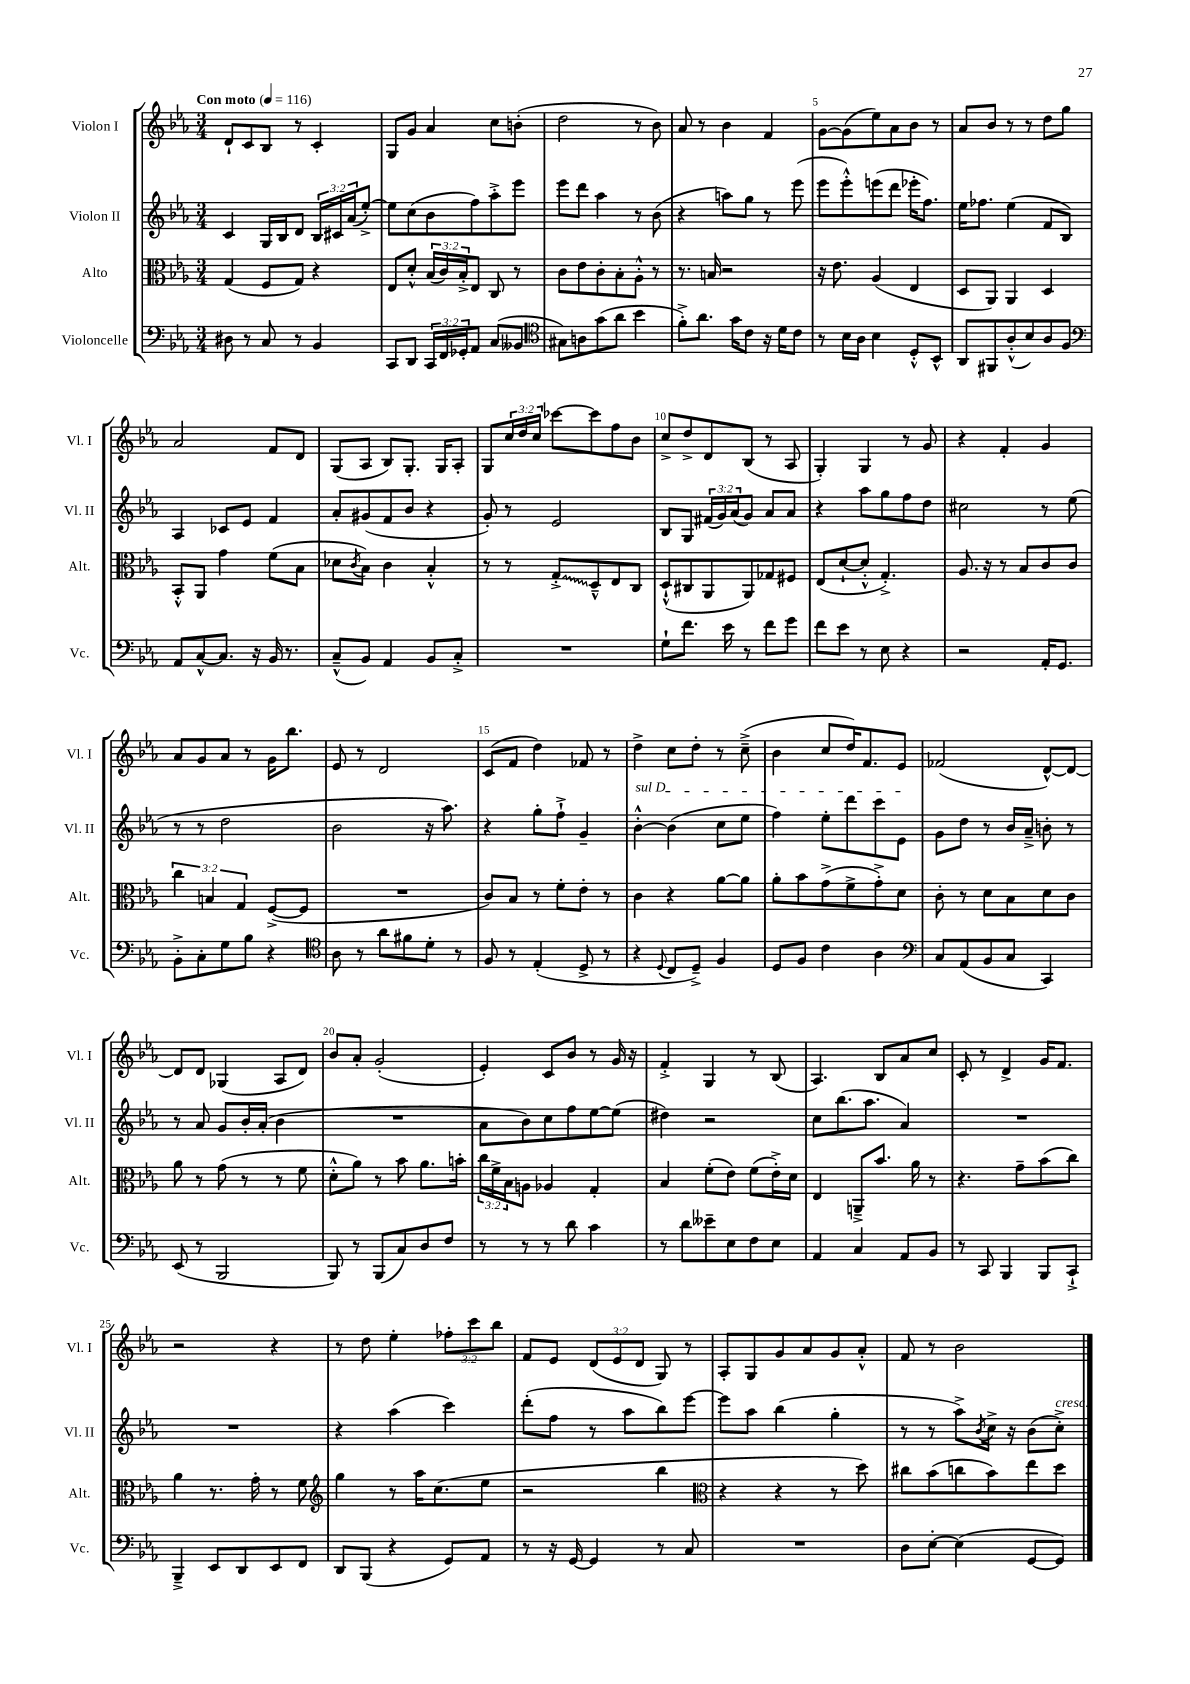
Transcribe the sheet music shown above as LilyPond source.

<<
\new StaffGroup <<
\new Staff = "s0" \with { instrumentName = "Violon I" shortInstrumentName = "Vl. I" } {
    \clef treble \key ees \major \numericTimeSignature \time 3/4 \override Staff.TupletNumber.text = #tuplet-number::calc-fraction-text \tempo "Con moto" 4 = 116
    d'8-! c'8 bes8 r8 c'4-. |
    g8 g'8 aes'4 c''8 b'8-.( |
    d''2 r8 bes'8) |
    aes'8 r8 bes'4 f'4 |
    g'8~ g'8( ees''8) aes'8 bes'8 r8 |
    aes'8 bes'8 r8 r8 d''8 g''8 |
    aes'2 f'8 d'8 |
    g8( aes8 bes8) g8.-. g16 aes8-. |
    g8 \tuplet 3/2 { c''16 d''16 c''16 } ces'''8~ ces'''8 f''8 bes'8 |
    c''8-> d''8-> d'8 bes8( r8 aes8 |
    g4-.) g4 r8 g'8 |
    r4 f'4-. g'4 |
    aes'8 g'8 aes'8 r8 g'16 bes''8. |
    ees'8 r8 d'2 |
    c'8( f'8 d''4) fes'8 r8 |
    d''4-> c''8 d''8-. r8 c''8--->( |
    bes'4 c''8 d''16) f'8. ees'8 |
    fes'2( d'8~-^) d'8~ |
    d'8 d'8 ges4( aes8 d'8) |
    bes'8 aes'8-. g'2-.( |
    ees'4-.) c'8 bes'8 r8 g'16 r16 |
    f'4-.-> g4 r8 bes8( |
    aes4.) bes8 aes'8 c''8 |
    c'8-. r8 d'4-> g'16 f'8. |
    r2 r4 |
    r8 d''8 ees''4-. \tuplet 3/2 { fes''8-. c'''8 bes''8 } |
    f'8 ees'8 \tuplet 3/2 { d'8( ees'8 d'8 } g8) r8 |
    aes8-. g8 g'8 aes'8 g'8 aes'8-.-^ |
    f'8 r8 bes'2 \bar "|." |
}
\new Staff = "s1" \with { instrumentName = "Violon II" shortInstrumentName = "Vl. II" } {
    \clef treble \key ees \major \numericTimeSignature \time 3/4 \override Staff.TupletNumber.text = #tuplet-number::calc-fraction-text
    c'4 g16 bes16 d'8 \tuplet 3/2 { bes16 cis'16 aes'16( } ees''8~-.->) |
    ees''8 c''8( bes'8 f''8) aes''8-.-> ees'''8 |
    ees'''8 d'''8 aes''4 r8 bes'8( |
    r4 a''8) g''8 r8 ees'''8( |
    ees'''8 ees'''8-.-^) e'''8( d'''8 ees'''16-. f''8.) |
    ees''16 fes''8. ees''4( f'8 bes8) |
    aes4 ces'8 ees'8 f'4 |
    aes'8-. gis'8( f'8 bes'8 r4 |
    g'8-.) r8 ees'2 |
    bes8 g8 \tuplet 3/2 { fis'16( g'16) aes'16( } g'8) aes'8 aes'8 |
    r4 aes''8 g''8 f''8 d''8 |
    cis''2 r8 ees''8( |
    r8 r8 d''2 |
    bes'2 r16 aes''8.) |
    r4 g''8-. f''8-!-> g'4-- |
    \once \override TextSpanner.bound-details.left.text = \markup { \italic "sul D" } bes'4~-.-^\startTextSpan bes'4( c''8 ees''8 |
    f''4) ees''8-. d'''8 c'''8 ees'8\stopTextSpan |
    g'8 d''8 r8 bes'16 aes'16---> b'8-. r8 |
    r8 aes'8 g'8 bes'16-. aes'16-.( bes'4 |
    R2. |
    aes'8 bes'8) c''8 f''8 ees''8~ ees''8( |
    dis''4) r2 |
    c''8 bes''8.( aes''8. aes'4) |
    R2. |
    R2. |
    r4 aes''4( c'''4) |
    d'''8-.( f''8 r8 aes''8 bes''8) ees'''8~ |
    ees'''8 aes''8 bes''4( g''4-. |
    r8 r8 aes''8->) \acciaccatura { bes'8 } c''16-> r16 bes'8( c''8-.->^\markup { \italic "cresc." }) \bar "|." |
}
\new Staff = "s2" \with { instrumentName = "Alto" shortInstrumentName = "Alt." } {
    \clef alto \key ees \major \numericTimeSignature \time 3/4 \override Staff.TupletNumber.text = #tuplet-number::calc-fraction-text
    g4( f8 g8) r4 |
    ees8 d'8-.-^ \tuplet 3/2 { bes16( c'16) bes16-.-> } ees8 c8 r8 |
    c'8 ees'8 c'8-. bes8-. aes8-.-^ r8 |
    r8. b16 r2 |
    r16 ees'8. aes4( ees4 |
    d8 aes,8) aes,4 d4 |
    bes,8-.-^ aes,8 g'4 f'8( bes8 |
    des'8 \acciaccatura { c'8 } bes8) c'4 bes4-.-^ |
    r8 r8 \once \override Glissando.style = #'zigzag g8-.->\glissando d8---^ ees8 c8 |
    d8-!-^( cis8 aes,8 aes,8) ges8 fis8 |
    ees8( d'8~-! d'8-.-^ g4.-.->) |
    aes8. r16 r8 bes8 c'8 c'8 |
    \tuplet 3/2 { c''4 b4 g4 } f8~->( f8 |
    R2. |
    c'8) bes8 r8 f'8-. ees'8-. r8 |
    c'4 r4 aes'8~ aes'8 |
    aes'8-. bes'8 g'8->( f'8-> g'8-.->) d'8 |
    c'8-. r8 d'8 bes8 d'8 c'8 |
    aes'8 r8 g'8( r8 r8 f'8 |
    d'8-.-^ aes'8) r8 bes'8 aes'8. b'16-. |
    \tuplet 3/2 { c''16 f'16-> bes16 } a8 aes4 g4-. |
    bes4 f'8-.( ees'8) f'8( ees'16-.->) d'16 |
    ees4 a,8---> bes'8. aes'16 r8 |
    r4. g'8-- bes'8( c''8) |
    aes'4 r8. g'16-. r8 f'8 |
    \clef treble g''4 r8 aes''16 c''8.( ees''8 |
    r2 bes''4 |
    \clef alto r4 r4 r8 d''8) |
    cis''8 bes'8( c''8 bes'8) ees''8 d''8 \bar "|." |
}
\new Staff = "s3" \with { instrumentName = "Violoncelle" shortInstrumentName = "Vc." } {
    \clef bass \key ees \major \numericTimeSignature \time 3/4 \override Staff.TupletNumber.text = #tuplet-number::calc-fraction-text
    dis8 r8 c8 r8 bes,4 |
    c,8 d,8 \tuplet 3/2 { c,16 f,16 ges,16-. } aes,8 c8( beses,8 |
    \clef tenor gis8) a8 g'8( aes'8 bes'4 |
    f'8-.->) aes'8. g'16 c'8 r16 d'16 c'8 |
    r8 bes16 aes16 bes4 d8-.-^ bes,8-^ |
    aes,8 fis,8 aes8-.-^( bes8) aes8 f8 |
    \clef bass aes,8 c8~-^ c8. r16 bes,16 r8. |
    c8---^( bes,8) aes,4 bes,8 c8-.-> |
    R2. |
    g8-! f'8. ees'16 r8 f'8 g'8 |
    f'8 ees'8 r8 ees8 r4 |
    r2 aes,16-. g,8. |
    bes,8-.-> c8-. g8 bes8 r4 |
    \clef tenor aes8 r8 aes'8 fis'8 d'8-. r8 |
    f8 r8 ees4-.( d8-> r8 |
    r4 \appoggiatura { d8 } c8 d8--->) f4 |
    d8 f8 c'4 aes4 |
    \clef bass c8 aes,8( bes,8 c8 c,4) |
    ees,8( r8 bes,,2 |
    bes,,8) r8 bes,,8( c8) d8 f8 |
    r8 r8 r8 d'8 c'4 |
    r8 d'8 eeses'8-- ees8 f8 ees8 |
    aes,4 c4 aes,8 bes,8 |
    r8 c,8 bes,,4 bes,,8 c,8-!-> |
    bes,,4---> ees,8 d,8 ees,8 f,8 |
    d,8 bes,,8( r4 g,8) aes,8 |
    r8 r16 g,16~ g,4 r8 c8 |
    R2. |
    d8 ees8~-. ees4( g,8~ g,8) \bar "|." |
}
>>
>>
\layout { \context { \Score \override BarNumber.break-visibility = ##(#f #t #t) barNumberVisibility = #(every-nth-bar-number-visible 5) } }
